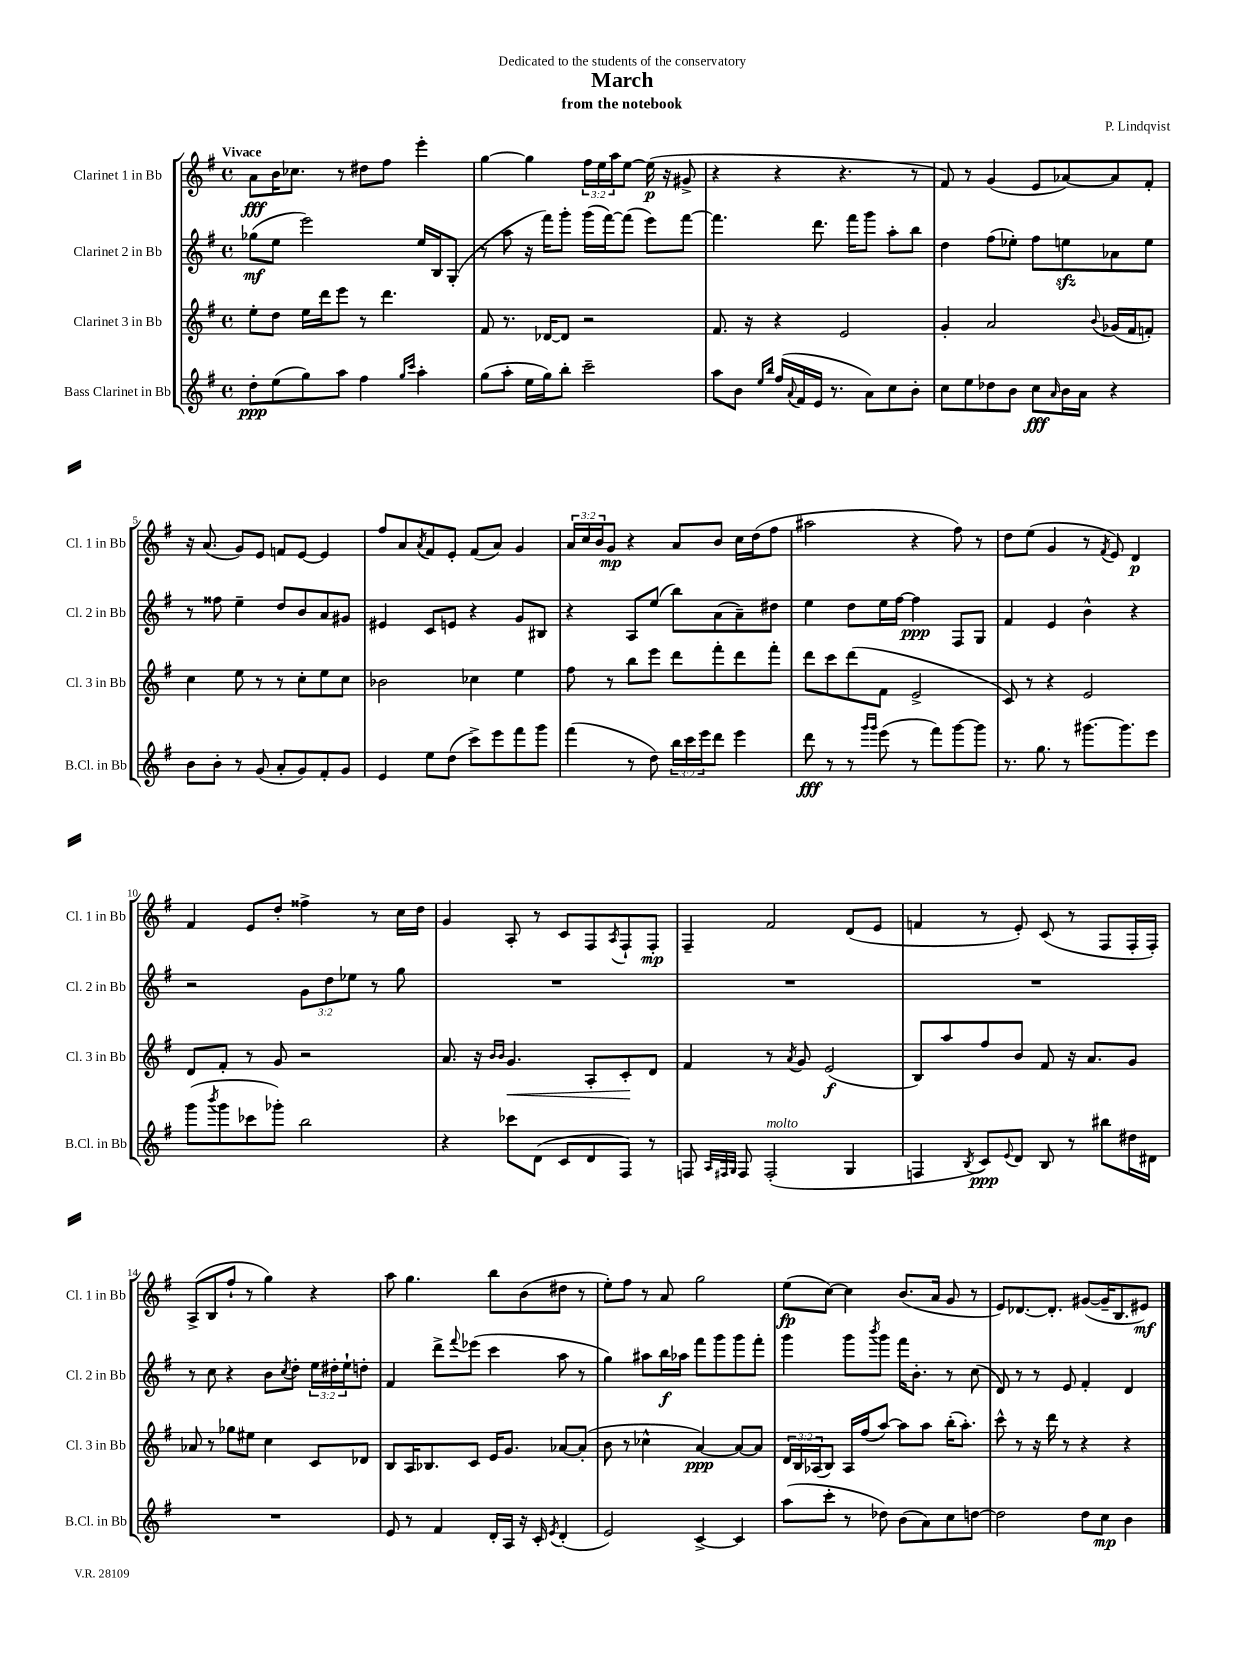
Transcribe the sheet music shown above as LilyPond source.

\header { title = "March" composer = "P. Lindqvist" subtitle = "from the notebook" dedication = "Dedicated to the students of the conservatory" }
<<
\new StaffGroup <<
\new Staff = "s0" \with { instrumentName = "Clarinet 1 in Bb" shortInstrumentName = "Cl. 1 in Bb" } {
    \clef treble \key g \major \defaultTimeSignature \time 4/4 \override Staff.TupletNumber.text = #tuplet-number::calc-fraction-text \tempo "Vivace"
    a'8\fff b'16 ces''8. r8 dis''8 fis''8 e'''4-. |
    g''4~ g''4 \tuplet 3/2 { fis''16 e''16 a''16 } e''8~ e''16\p( r16 gis'8-> |
    r4 r4 r4. r8 |
    fis'8) r8 g'4( e'8 aes'8~) aes'8 fis'8-. |
    r16 a'8.( g'8) e'8 f'8 e'8~ e'4 |
    fis''8 a'8 \acciaccatura { a'8 } fis'8 e'8-. fis'8( a'8) g'4 |
    \tuplet 3/2 { a'16 c''16 b'16 } g'8\mp r4 a'8 b'8 c''16 d''16( fis''8 |
    ais''2 r4 fis''8) r8 |
    d''8 e''8( g'4 r8 \acciaccatura { fis'8 } e'8) d'4\p |
    fis'4 e'8 d''8-. fisis''4-> r8 c''16 d''16 |
    g'4 a8-. r8 c'8 fis8 \acciaccatura { a8 } fis8-! fis8-.\mp |
    fis4-- fis'2 d'8( e'8 |
    f'4 r8 e'8-.) c'8( r8 fis8 fis16-. fis16-.) |
    a8->( b8 fis''8-! r8 g''4) r4 |
    a''8 g''4. b''8 b'8( dis''8 r8 |
    e''8-.) fis''8 r8 a'8 g''2 |
    e''8\fp( c''8~) c''4 b'8.( a'16 g'8 r8 |
    e'8) des'8.~ des'8.-. gis'8~( gis'16-- b8. eis'8\mf) \bar "|." |
}
\new Staff = "s1" \with { instrumentName = "Clarinet 2 in Bb" shortInstrumentName = "Cl. 2 in Bb" } {
    \clef treble \key g \major \defaultTimeSignature \time 4/4 \override Staff.TupletNumber.text = #tuplet-number::calc-fraction-text
    ges''8\mf( e''8 e'''2) e''16 b16 g8-.( |
    r8 a''8 r16 fis'''16) g'''8-. g'''16( fis'''16~) fis'''8( e'''8) fis'''8~ |
    fis'''4. d'''8. fis'''16 g'''8 a''8-. b''8 |
    d''4 fis''8( ees''8-.) fis''8 e''8\sfz aes'8 e''8 |
    r8 fisis''8 e''4-- d''8 b'8 a'8 gis'8 |
    eis'4 c'8 e'8 r4 g'8 bis8 |
    r4 a8 e''8( b''8) a'8( a'8--) dis''8 |
    e''4 d''8 e''16 fis''16~ fis''4\ppp fis8 g8 |
    fis'4 e'4 b'4-^ r4 |
    r2 \tuplet 3/2 { g'8 d''8 ees''8 } r8 g''8 |
    R1 |
    R1 |
    R1 |
    r8 c''8 r4 b'8 \acciaccatura { c''8 } d''8-. \tuplet 3/2 { e''16 dis''16-. e''16-! } d''8-. |
    fis'4 d'''8-> \appoggiatura { fis'''8 } ees'''8( c'''4 a''8 r8 |
    g''4) ais''8 b''16\f aes''16 fis'''8 g'''8 g'''8 fis'''8-. |
    g'''4 g'''8 \acciaccatura { b'''8 } g'''8 fis'''16 b'8.-. r8 c''8( |
    d'8) r8 r8 e'8 fis'4-. d'4 \bar "|." |
}
\new Staff = "s2" \with { instrumentName = "Clarinet 3 in Bb" shortInstrumentName = "Cl. 3 in Bb" } {
    \clef treble \key g \major \defaultTimeSignature \time 4/4 \override Staff.TupletNumber.text = #tuplet-number::calc-fraction-text
    e''8-. d''8 e''16 d'''16 e'''8 r8 d'''4. |
    fis'8 r8. des'16~ des'8 r2 |
    fis'8. r16 r4 e'2 |
    g'4-. a'2 \appoggiatura { b'8 } ges'16( fis'16 f'8-.) |
    c''4 e''8 r8 r8 c''8-. e''8 c''8 |
    bes'2 ces''4 e''4 |
    fis''8 r8 b''8 e'''8 d'''8 fis'''8-. d'''8 fis'''8-. |
    d'''8 c'''8 d'''8( fis'8 e'2-> |
    c'8) r8 r4 e'2 |
    d'8 fis'8-. r8 g'8 r2 |
    a'8. r16 \grace { b'16 b'16 } g'4.\< a8-. c'8-.\! d'8 |
    fis'4 r8 \acciaccatura { a'8 } g'8 e'2\f( |
    b8) a''8 fis''8 b'8 fis'8 r16 a'8. g'8 |
    aes'8 r8 ges''8 eis''8 c''4 c'8 des'8 |
    b8 a16 bes8. c'8 e'16 g'8. aes'8~ aes'8-.( |
    b'8 r8 ces''4-^ a'4~\ppp) a'8~ a'8 |
    \tuplet 3/2 { d'16 b16 aes16( } b8) aes16 fis''16( a''8~) a''8 a''8 b''16-.( a''8.-.) |
    c'''8-^ r8 r16 d'''16 r8 r4 r4 \bar "|." |
}
\new Staff = "s3" \with { instrumentName = "Bass Clarinet in Bb" shortInstrumentName = "B.Cl. in Bb" } {
    \clef treble \key g \major \defaultTimeSignature \time 4/4 \override Staff.TupletNumber.text = #tuplet-number::calc-fraction-text
    d''8-.\ppp e''8( g''8) a''8 fis''4 \grace { g''16 c'''16 } a''4-. |
    g''8( a''8-. e''16 g''16) b''8-. c'''2-- |
    a''8 b'8 \grace { e''16 b''16 } fis''16( \appoggiatura { a'8 } fis'16 e'16 r8. a'8) c''8 b'8-. |
    c''8 e''8 des''8 b'8 c''8\fff \grace { a'16 } b'16 a'16 r4 |
    b'8 b'8-. r8 g'8( a'8-. g'8) fis'8-. g'8 |
    e'4 e''8 d''8( c'''8->) e'''8 fis'''8 g'''8 |
    fis'''4( r8 d''8) \tuplet 3/2 { b''16 c'''16 e'''16 } d'''8 e'''4 |
    d'''8\fff r8 r8 \grace { g'''16 g'''16 } e'''8( r8 fis'''8) g'''8~ g'''8 |
    r8. g''8. r8 gis'''8.~ gis'''8. e'''8 |
    g'''8( \acciaccatura { b'''8 } g'''8 ces'''8 ges'''8-.) b''2 |
    r4 ces'''8 d'8( c'8 d'8 fis8) r8 |
    f8 \grace { a32 fis32 g32 } fis8 fis2-.^\markup { \italic "molto" }( g4 |
    f4 \acciaccatura { b8 } c'8\ppp) \appoggiatura { e'8 } d'8 b8 r8 bis''8 dis''16 dis'16 |
    R1 |
    e'8 r8 fis'4 d'16-. a16 r16 c'16-. \acciaccatura { e'8 } d'4-.( |
    e'2) c'4~-> c'4 |
    a''8( c'''8-. r8 des''8) b'8( a'8) c''8 d''8~ |
    d''2 d''8 c''8\mp b'4 \bar "|." |
}
>>
>>
